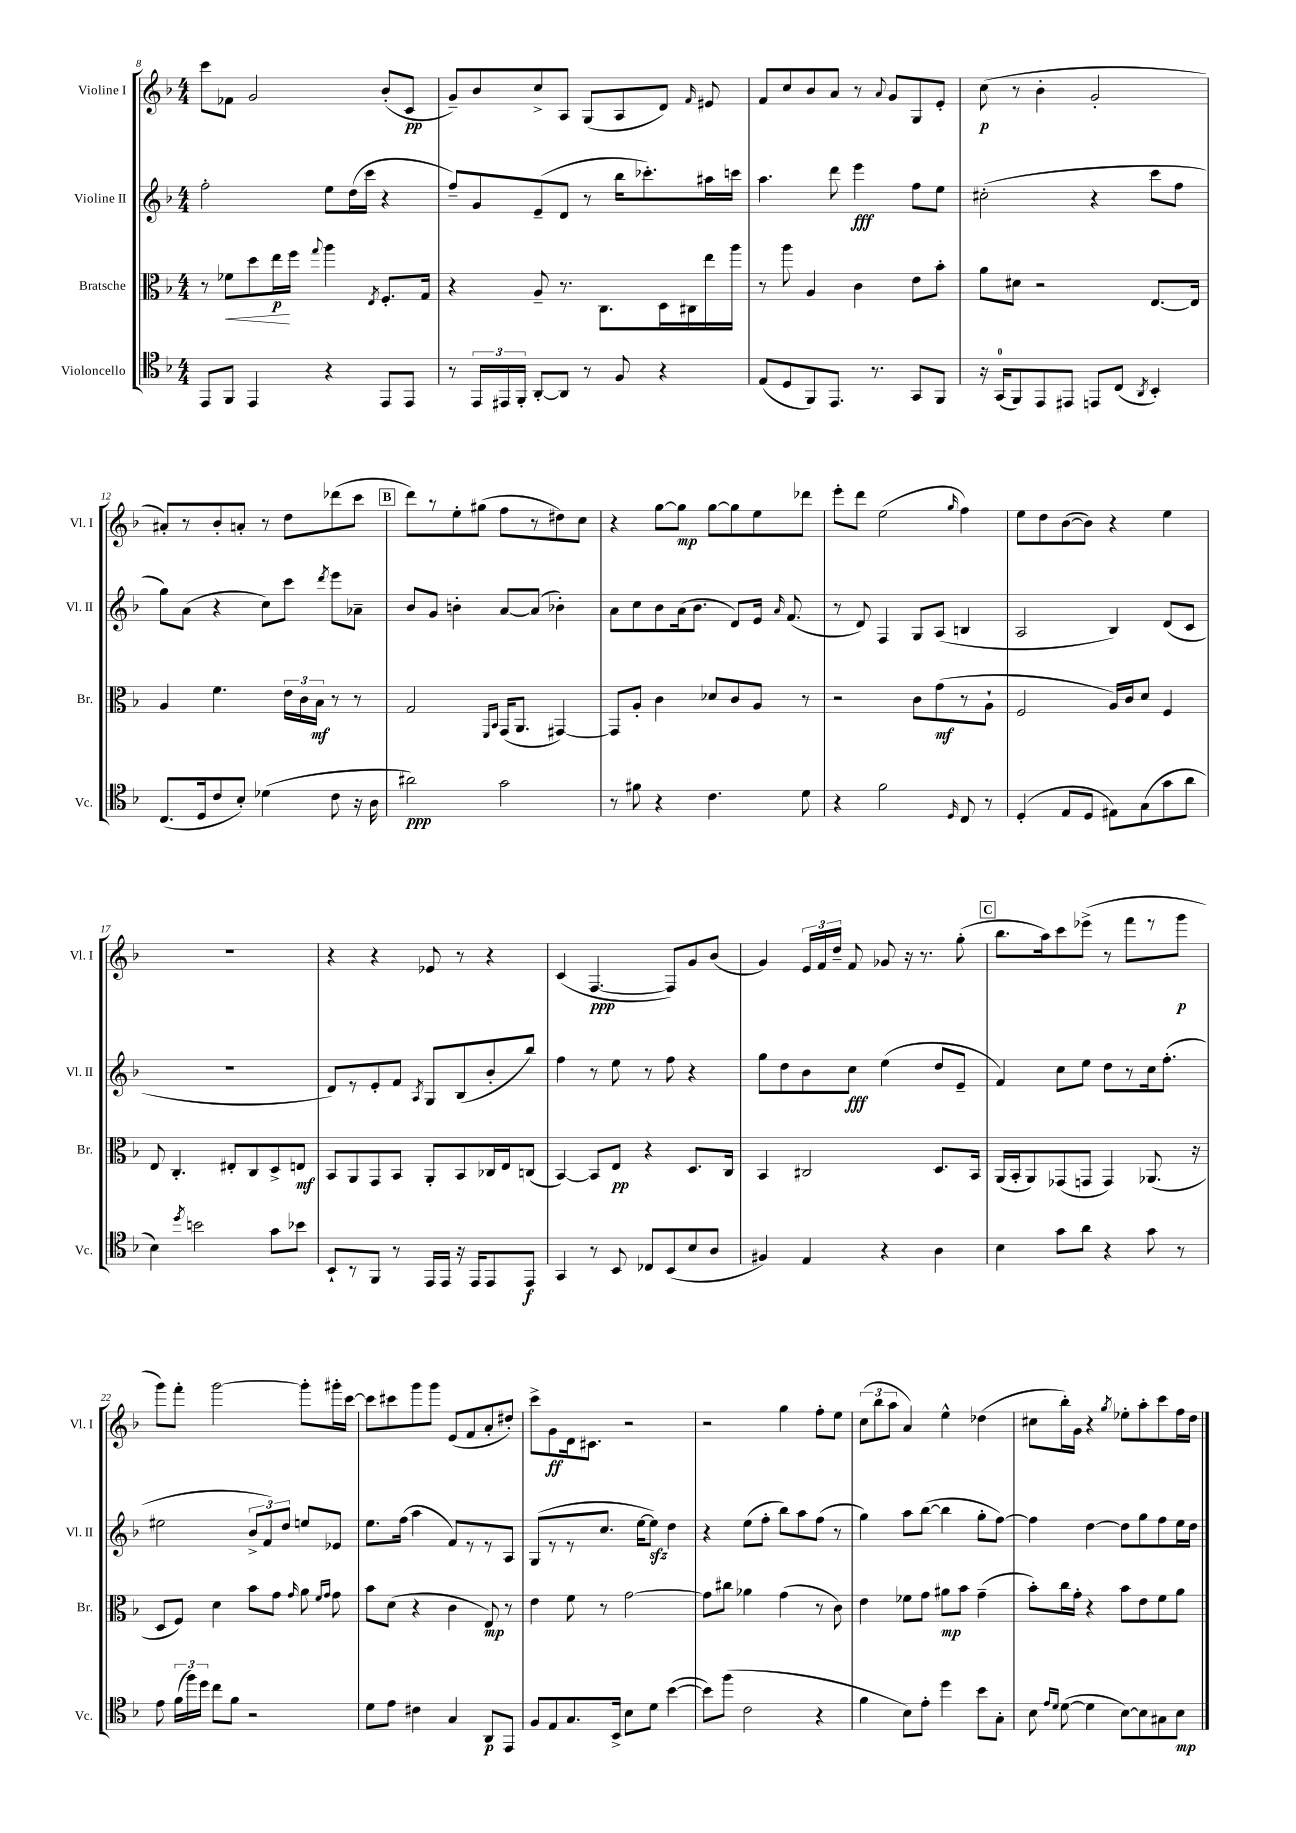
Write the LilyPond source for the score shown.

<<
\new StaffGroup <<
\new Staff = "s0" \with { instrumentName = "Violine I" shortInstrumentName = "Vl. I" } {
    \clef treble \key f \major \numericTimeSignature \time 4/4
    \autoBeamOff c'''8[ fes'8] g'2 bes'8[-.( c'8]\pp |
    g'8[--) bes'8 c''8-> a8] g8[( a8 d'8]) \grace { f'16 } eis'8 |
    f'8[ c''8 bes'8 a'8] r8 \appoggiatura { a'8 } g'8[ g8 e'8]-. |
    c''8\p( r8 bes'4-. g'2-. |
    ais'8[-.) r8 bes'8-. a'8]-. r8 d''8[ des'''8( c'''8] |
    \mark \markup { \box "B" } d'''8[) r8 e''8-. gis''8]( f''8[ r8 dis''8) c''8] |
    r4 g''8[~ g''8]\mp g''8[~ g''8 e''8 des'''8] |
    e'''8[-. d'''8] e''2( \grace { g''16 } f''4) |
    e''8[ d''8 bes'8~( bes'8]) r4 e''4 |
    R1 |
    r4 r4 ees'8 r8 r4 |
    c'4( f4.~\ppp f8[) g'8 bes'8]( |
    g'4) \tuplet 3/2 { e'16[ f'16 d''16]-- } f'8 ges'8 r16 r8. g''8-.( |
    \mark \markup { \box "C" } bes''8.[ a''16) c'''8 ees'''8]->( r8 f'''8[ r8 g'''8]\p |
    g'''8[) f'''8]-. g'''2~ g'''8[-. gis'''16-. c'''16]~ |
    c'''8[ cis'''8 g'''8 g'''8] e'8[( f'8 a'8-. dis''8]-.) |
    c'''8[-> g'8\ff d'16 cis'8.] r2 |
    r2 g''4 f''8[-. e''8] |
    \tuplet 3/2 { c''8[( bes''8 a''8] } a'4) e''4-^ des''4( |
    cis''8[ bes''16-.) g'16] r4 \acciaccatura { g''8 } ees''8[-. a''8-. c'''8 f''16 d''16] \bar "|." |
}
\new Staff = "s1" \with { instrumentName = "Violine II" shortInstrumentName = "Vl. II" } {
    \clef treble \key f \major \numericTimeSignature \time 4/4
    \autoBeamOff f''2-. e''8[ d''16( c'''16] r4 |
    f''8[--) g'8 e'8--( d'8] r8 bes''16[ ces'''8.-.) ais''16 c'''16] |
    a''4. d'''8 e'''4\fff f''8[ e''8] |
    cis''2-.( r4 c'''8[ f''8] |
    g''8[) a'8]( r4 c''8[) c'''8] \acciaccatura { d'''8 } e'''8[ aes'8]-- |
    \mark \markup { \box "B" } bes'8[ g'8] b'4-. a'8[~ a'8]( bes'4-.) |
    a'8[ c''8 bes'8 a'16( bes'8.] d'8[) e'16] \grace { a'16 } f'8.( |
    r8 d'8) f4 g8[ a8]( b4 |
    a2 bes4) d'8[( c'8] |
    R1 |
    d'8[) r8 e'8-. f'8] \acciaccatura { a8 } g8[ bes8( bes'8-. bes''8]) |
    f''4 r8 e''8 r8 f''8 r4 |
    g''8[ d''8 bes'8 c''8]\fff e''4( d''8[ e'8]-- |
    \mark \markup { \box "C" } f'4) c''8[ e''8] d''8[ r8 c''16 f''8.]-.( |
    eis''2 \tuplet 3/2 { bes'8[-> f'8) d''8] } e''8[ ees'8] |
    e''8.[ f''16]( a''4 f'8[) r8 r8 a8] |
    g8[( r8 r8 c''8.] e''16[~ e''8]\sfz) d''4 |
    r4 e''8[( f''8]-. bes''8[) a''8 f''8]( r8 |
    g''4) a''8[ bes''8]~( bes''4 g''8[-. f''8]~) |
    f''4 d''4~ d''8[ g''8 f''8 e''16 d''16] \bar "|." |
}
\new Staff = "s2" \with { instrumentName = "Bratsche" shortInstrumentName = "Br." } {
    \clef alto \key f \major \numericTimeSignature \time 4/4
    \autoBeamOff r8 fes'8[\< d''8 e''16\p\! f''16] \appoggiatura { g''8 } a''4 \acciaccatura { e8 } f8.[-. g16] |
    r4 a8-- r8. c8.[ d16 cis16 e''16 a''16] |
    r8 a''8 a4 c'4 e'8[ bes'8]-. |
    a'8[ dis'8] r2 e8.[~ e16] |
    a4 f'4. \tuplet 3/2 { e'16[ c'16 bes16]\mf } r8 r8 |
    \mark \markup { \box "B" } g2 \grace { f,16[ bes,16] } g,16[( a,8.] gis,4~) |
    gis,8[ a8]-. c'4 des'8[ c'8 a8] r8 |
    r2 c'8[ g'8\mf( r8 a8]-! |
    f2 a16[) c'16 d'8] f4 |
    e8 c4.-. eis8[-. c8 d8-> e8]\mf |
    bes,8[ a,8 g,8 bes,8] a,8[-. bes,8 ces16 e16 c8]( |
    bes,4~) bes,8[ e8]\pp r4 d8.[ c16] |
    bes,4 cis2 d8.[ bes,16] |
    \mark \markup { \box "C" } a,16[( bes,16-. a,8) ges,8( g,8] g,4) aes,8.( r16 |
    d8[ f8]) d'4 bes'8[ g'8] \grace { g'16 } a'8 \grace { f'16[ g'16] } g'8 |
    bes'8[ d'8]( r4 c'4 e8\mp) r8 |
    e'4 f'8 r8 g'2~ |
    g'8[ cis''8] aes'4 g'4( r8 c'8) |
    e'4 fes'8[ g'8] ais'8[\mp bes'8] g'4--( |
    bes'8[-.) c''16 g'16]-. r4 bes'8[ e'8 f'8 a'8] \bar "|." |
}
\new Staff = "s3" \with { instrumentName = "Violoncello" shortInstrumentName = "Vc." } {
    \clef tenor \key f \major \numericTimeSignature \time 4/4
    \autoBeamOff e,8[ f,8] e,4 r4 e,8[ e,8] |
    r8 \tuplet 3/2 { e,16[ eis,16 f,16]-. } a,8[~-. a,8] r8 f8 r4 |
    e8[( d8 f,8) e,8.] r8. g,8[ f,8] |
    r16 g,16[-0( f,8) e,8 eis,8] e,8[ c8]( \acciaccatura { a,8 } bes,4-.) |
    c8.[( d16 c'8 bes8]-.) des'4( c'8 r16 a16 |
    \mark \markup { \box "B" } ais'2\ppp) g'2 |
    r8 fis'8 r4 c'4. d'8 |
    r4 f'2 \grace { d16 } c8 r8 |
    d4-.( e8[ d8] eis8[) g8( g'8 a'8] |
    bes4) \acciaccatura { d''8 } b'2 g'8[ bes'8] |
    bes,8[-! r8 f,8] r8 e,16[ e,16] r16 e,16[ e,8 e,8]\f |
    g,4 r8 bes,8 ces8[ bes,8( bes8 a8] |
    fis4) e4 r4 a4 |
    \mark \markup { \box "C" } bes4 g'8[ a'8] r4 g'8 r8 |
    e'8 \tuplet 3/2 { f'16[( f''16) d''16] } c''8[ f'8] r2 |
    d'8[ e'8] cis'4 g4 a,8[\p e,8] |
    f8[ e8 g8. bes,16]-> bes8[ d'8] bes'4~( |
    bes'8[) f''8]( c'2 r4 |
    f'4 bes8[) e'8]-. d''4 bes'8[ g8]-. |
    bes8 \grace { e'16[ d'16] } d'8~( d'4 bes8[~) bes8 gis8 bes8]\mp \bar "|." |
}
>>
>>
\layout { \context { \Score currentBarNumber = #8 } }
